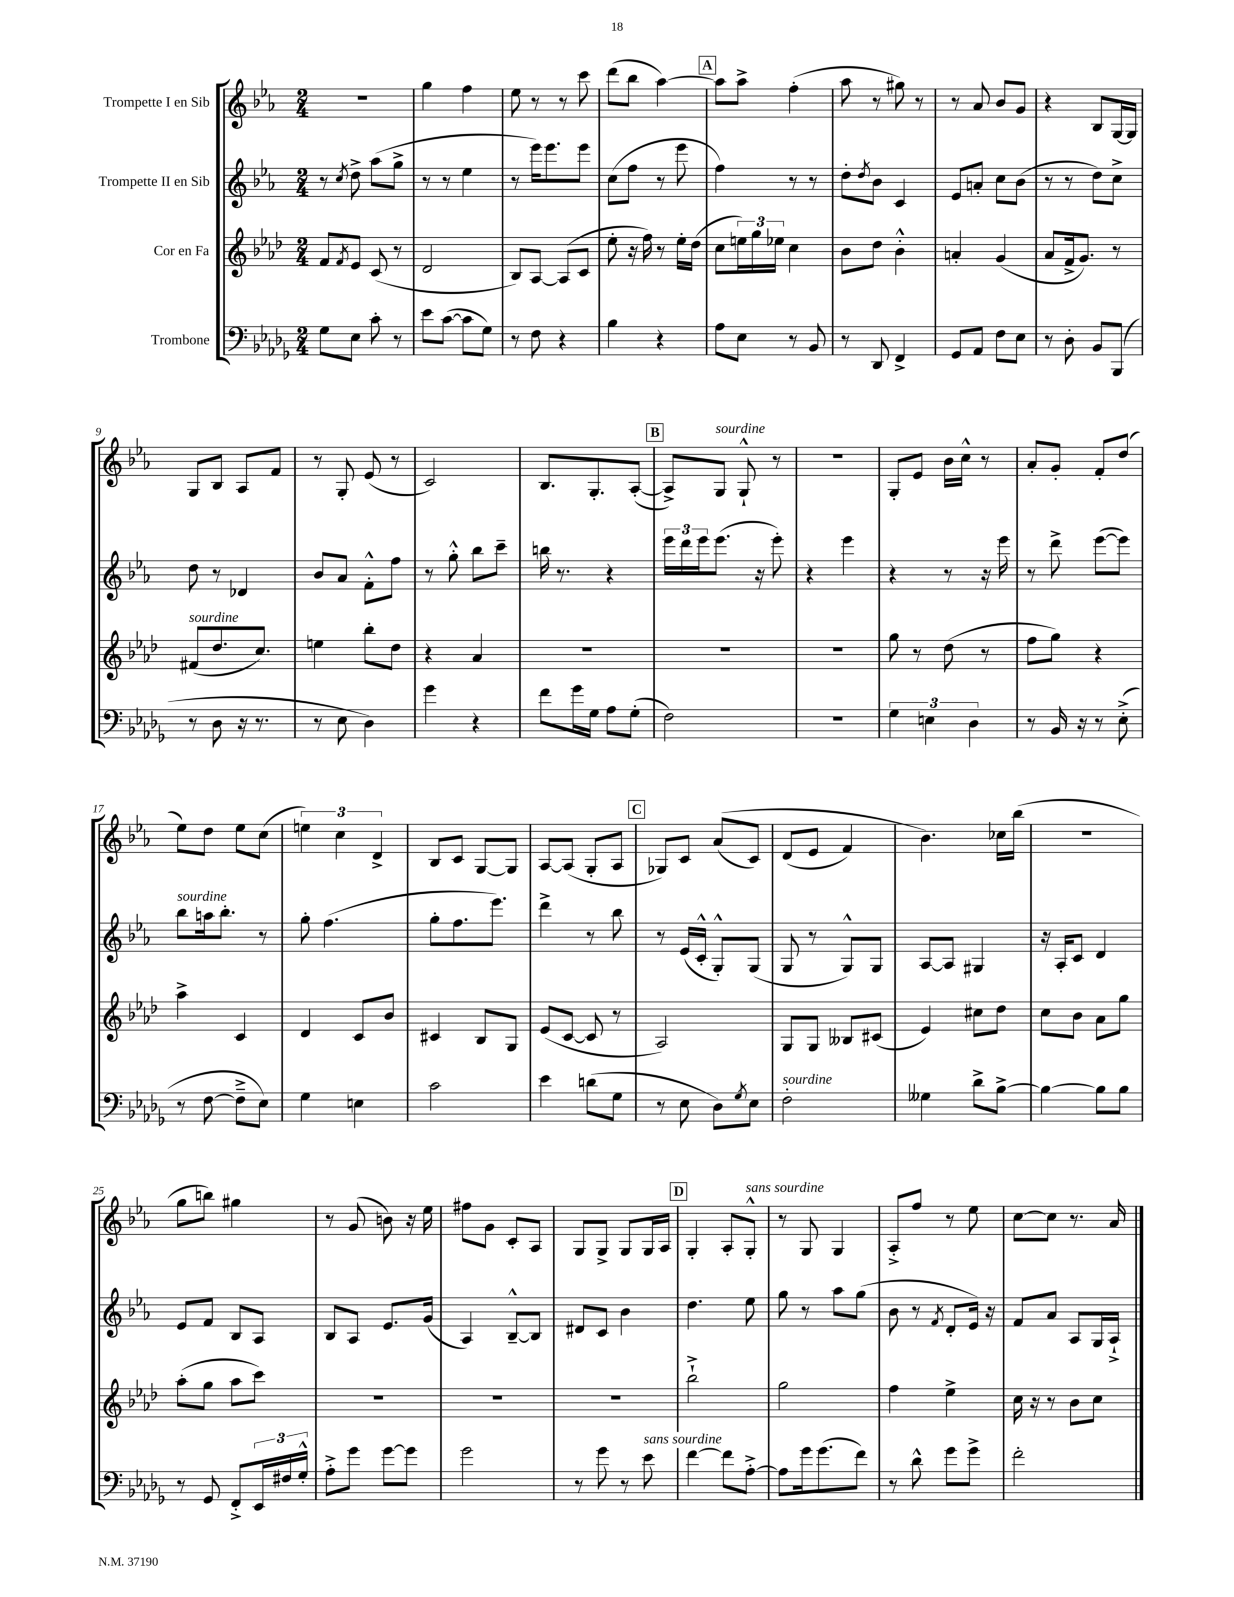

**kern	**kern	**kern	**kern
*part4	*part3	*part2	*part1
*staff4	*staff3	*staff2	*staff1
*I"Trombone	*I"Cor en Fa	*I"Trompette II en Sib	*I"Trompette I en Sib
*clefF4	*clefG2	*clefG2	*clefG2
*k[b-e-a-d-g-]	*k[b-e-a-d-]	*k[b-e-a-]	*k[b-e-a-]
*M2/4	*M2/4	*M2/4	*M2/4
=1	=1	=1	=1
8G-\L	8f/L	8r	2r
.	8qf/	8qcc/	.
8E-\J	8e-/J	8dd^\	.
8c'\	(8c/	(8aa-\L	.
8r	8r	8gg^\J	.
=2	=2	=2	=2
8e-\L	2d-/	8r	4gg\
([8c\J	.	8r	.
8c\L]	.	4ee-\	4ff\
8G-\J)	.	.	.
=3	=3	=3	=3
8r	8B-/L)	8r	8ee-\
8F\	[8A-/J	16eee-\KL)	8r
.	.	8.eee-\	.
4r	(8A-/L]	.	8r
.	8c/J	8eee-\J	8ccc\
=4	=4	=4	=4
4B-\	8ee-'\	(8cc\L	(8ddd\L
.	16r	8ff\J	8bb-\J
.	16ff\)	.	.
4r	8r	8r	[4aa-\)
.	16ee-'\LL	8eee-\	.
.	(16dd-\JJ	.	.
!!LO:REH:place=s1:t=A
=5	=5	=5	=5
8A-\L	8cc\L	4ff\)	8aa-\L]
8E-\J	24een\L)	.	8aa-^\J
.	24gg\	.	.
.	24ee-X\JJ	.	.
8r	4cc\	8r	(4ff'\
8BB-/	.	8r	.
=6	=6	=6	=6
8r	8b-\L	8dd'\L	8aa-\
.	.	8qdd/	.
8DD-/	8dd-\J	8b-\J	8r
4FF^/	4b-'^^\	4c/	8gg#X\)
.	.	.	8r
=7	=7	=7	=7
8GG-/L	4an'/	8e-/L	8r
8AA-/J	.	8an'/J	8a-/
8F\L	(4g/	8cc\L	8b-/L
8E-\J	.	(8b-\J	8g/J
=8	=8	=8	=8
8r	8a-/L	8r	4r
8D-'\	16f^/k	8r	.
.	8.g/J)	.	.
8BB-/L	.	8dd\L)	8B-/L
(8BBB-/J	8r	8cc^\J	[16G/L
.	.	.	16G/JJ]
!!LO:LB:g=z
=9	=9	=9	=9
!	!LO:TX:a:i:t=sourdine	!	!
8r	(8f#X/L	8dd\	8G/L
8D-\	8.dd-/	8r	8B-/J
16r	.	4d-X/	8A-/L
8.r	8.cc/J)	.	.
.	.	.	8f/J
=10	=10	=10	=10
8r	4een\	8b-/L	8r
8E-\	.	8a-/J	8G'/
4D-\)	8bb-'\L	8f'^^\L	(8e-/
.	8dd-\J	8ff\J	8r
=11	=11	=11	=11
4g-\	4r	8r	2c/)
.	.	8gg'^^\	.
4r	4a-/	8bb-\L	.
.	.	8ccc~\J	.
=12	=12	=12	=12
8f\L	2r	16bbn\	8.B-/L
.	.	8.r	.
16g-\L	.	.	.
16G-\JJ	.	.	8.G'/
8A-\L	.	4r	.
(8G-'\J	.	.	([8A-'/J
!!LO:REH:place=s1:t=B
=13	=13	=13	=13
2F\)	2r	24eee-\LL	8A-^/L])
.	.	24ddd\	.
.	.	24eee-\J	.
!	!	!	!LO:TX:a:i:t=sourdine
.	.	(8.eee-\J	8G/J
.	.	.	8G`^^/
.	.	16r	.
.	.	8eee-'\)	8r
=14	=14	=14	=14
2r	2r	4r	2r
.	.	4eee-\	.
=15	=15	=15	=15
6G-\	8gg\	4r	8G'/L
.	8r	.	8e-/J
6En\	.	.	.
.	(8dd-\	8r	16b-\LL
.	.	.	16cc^^\JJ
6D-\	.	.	.
.	8r	16r	8r
.	.	16eee-\	.
=16	=16	=16	=16
8r	8ff\L	8r	8a-'/L
16BB-/	8gg\J)	8ddd^\	8g'/J
16r	.	.	.
8r	4r	([8eee-\L	8f'/L
(8E-'^\	.	8eee-\J])	(8dd/J
!!LO:LB:g=z
=17	=17	=17	=17
!	!	!LO:TX:a:i:t=sourdine	!
8r	4aa-^\	8bb-\L	8ee-\L)
[8F\	.	16aan\k	8dd\J
.	.	8.bb-'\J	.
8F~^\L]	4c/	.	8ee-\L
8E-\J)	.	8r	(8cc\J
=18	=18	=18	=18
4G-\	4d-/	8gg'\	6een\)
.	.	(4.ff\	.
.	.	.	6cc\
4En\	8c/L	.	.
.	.	.	6d^/
.	8b-/J	.	.
=19	=19	=19	=19
2c\	4c#X/	8gg'\L	8B-/L
.	.	8.ff\	8c/J
.	8B-/L	.	[8G/L
.	.	8.eee-\J)	.
.	8G/J	.	8G/J]
=20	=20	=20	=20
4e-\	(8e-/L	4ddd^\	[8A-/L
.	[8c/J	.	(8A-/J]
(8dn\L	8c/]	8r	8G'/L
8G-\J	8r	8bb-\	8A-/J
!!LO:REH:place=s1:t=C
=21	=21	=21	=21
8r	2A-/)	8r	8G-X/L)
8E-\	.	(16e-/LL	8c/J
.	.	16c'^^/JJ	.
8D-\L)	.	8G'^^/L)	((8a-/L
8qG-/	.	.	.
8E-\J	.	(8G/J	8c/J)
=22	=22	=22	=22
!LO:TX:a:i:t=sourdine	!	!	!
2F'\	8G/L	8G/	(8d/L
.	8G/J	8r	8e-/J
.	8B--X/L	8G^^/L)	4f/)
.	(8c#X/J	8G/J	.
=23	=23	=23	=23
4G--X\	4e-/)	[8A-/L	4.b-\)
.	.	8A-/J]	.
8d-^\L	8cc#X\L	4G#X/	.
[8B-^\J	8dd-\J	.	16cc-X\LL
.	.	.	(16bb-\JJ
=24	=24	=24	=24
4B-\_	8cc\L	16r	2r
.	.	16A-'/KL	.
.	8b-\J	8c/J	.
8B-\L]	8a-\L	4d/	.
8B-\J	8gg\J	.	.
!!LO:LB:g=z
=25	=25	=25	=25
8r	(8aa-'\L	8e-/L	8gg\L
8GG-/	8gg\J	8f/J	8bbn\J)
8FF'^/L	8aa-\L	8B-/L	4gg#X\
24EE-/L	8ccc\J)	8A-/J	.
24F#X/	.	.	.
24G-'^^/JJ	.	.	.
=26	=26	=26	=26
8A-'^\L	2r	8B-/L	8r
8g-\J	.	8A-/J	(8g/
[8g-\L	.	8.e-/L	8bn\)
8g-\J]	.	.	16r
.	.	(16g/Jk	16ee-\
=27	=27	=27	=27
2g-\	2r	4A-/)	8ff#X\L
.	.	.	8g\J
.	.	[8B-~^^/L	8c'/L
.	.	8B-/J]	8A-/J
=28	=28	=28	=28
8r	2r	8d#X/L	8G/L
8g-\	.	8c/J	8G^/J
8r	.	4b-\	8G/L
!LO:TX:a:i:t=sans sourdine	!	!	!
8e-\	.	.	16G/L
.	.	.	16A-/JJ
!!LO:REH:place=s1:t=D
=29	=29	=29	=29
[4f\	2bb-`^\	4.dd\	4G'/
8f\L]	.	.	8A-'/L
!	!	!	!LO:TX:a:i:t=sans sourdine
[8A-'^\J	.	8ee-\	8G'^^/J
=30	=30	=30	=30
8A-\L]	2gg\	8gg\	8r
16g-\k	.	8r	8G/
(8.g-\	.	.	.
.	.	8aa-\L	4G/
8f\J)	.	(8gg\J	.
=31	=31	=31	=31
8r	4ff\	8b-\	8A-'^/L
8d-^^\	.	8r	8ff/J
.	.	8qf/	.
8g-\L	4ee-^\	8d'/L	8r
8g-^\J	.	16e-/Jk)	8ee-\
.	.	16r	.
=32	=32	=32	=32
2f'\	16cc\	8f/L	[8cc\L
.	16r	.	.
.	8r	8a-/J	8cc\J]
.	8b-\L	8A-/L	8.r
.	8cc\J	16G/L	.
.	.	16A-`^/JJ	16a-/
==	==	==	==
*-	*-	*-	*-
